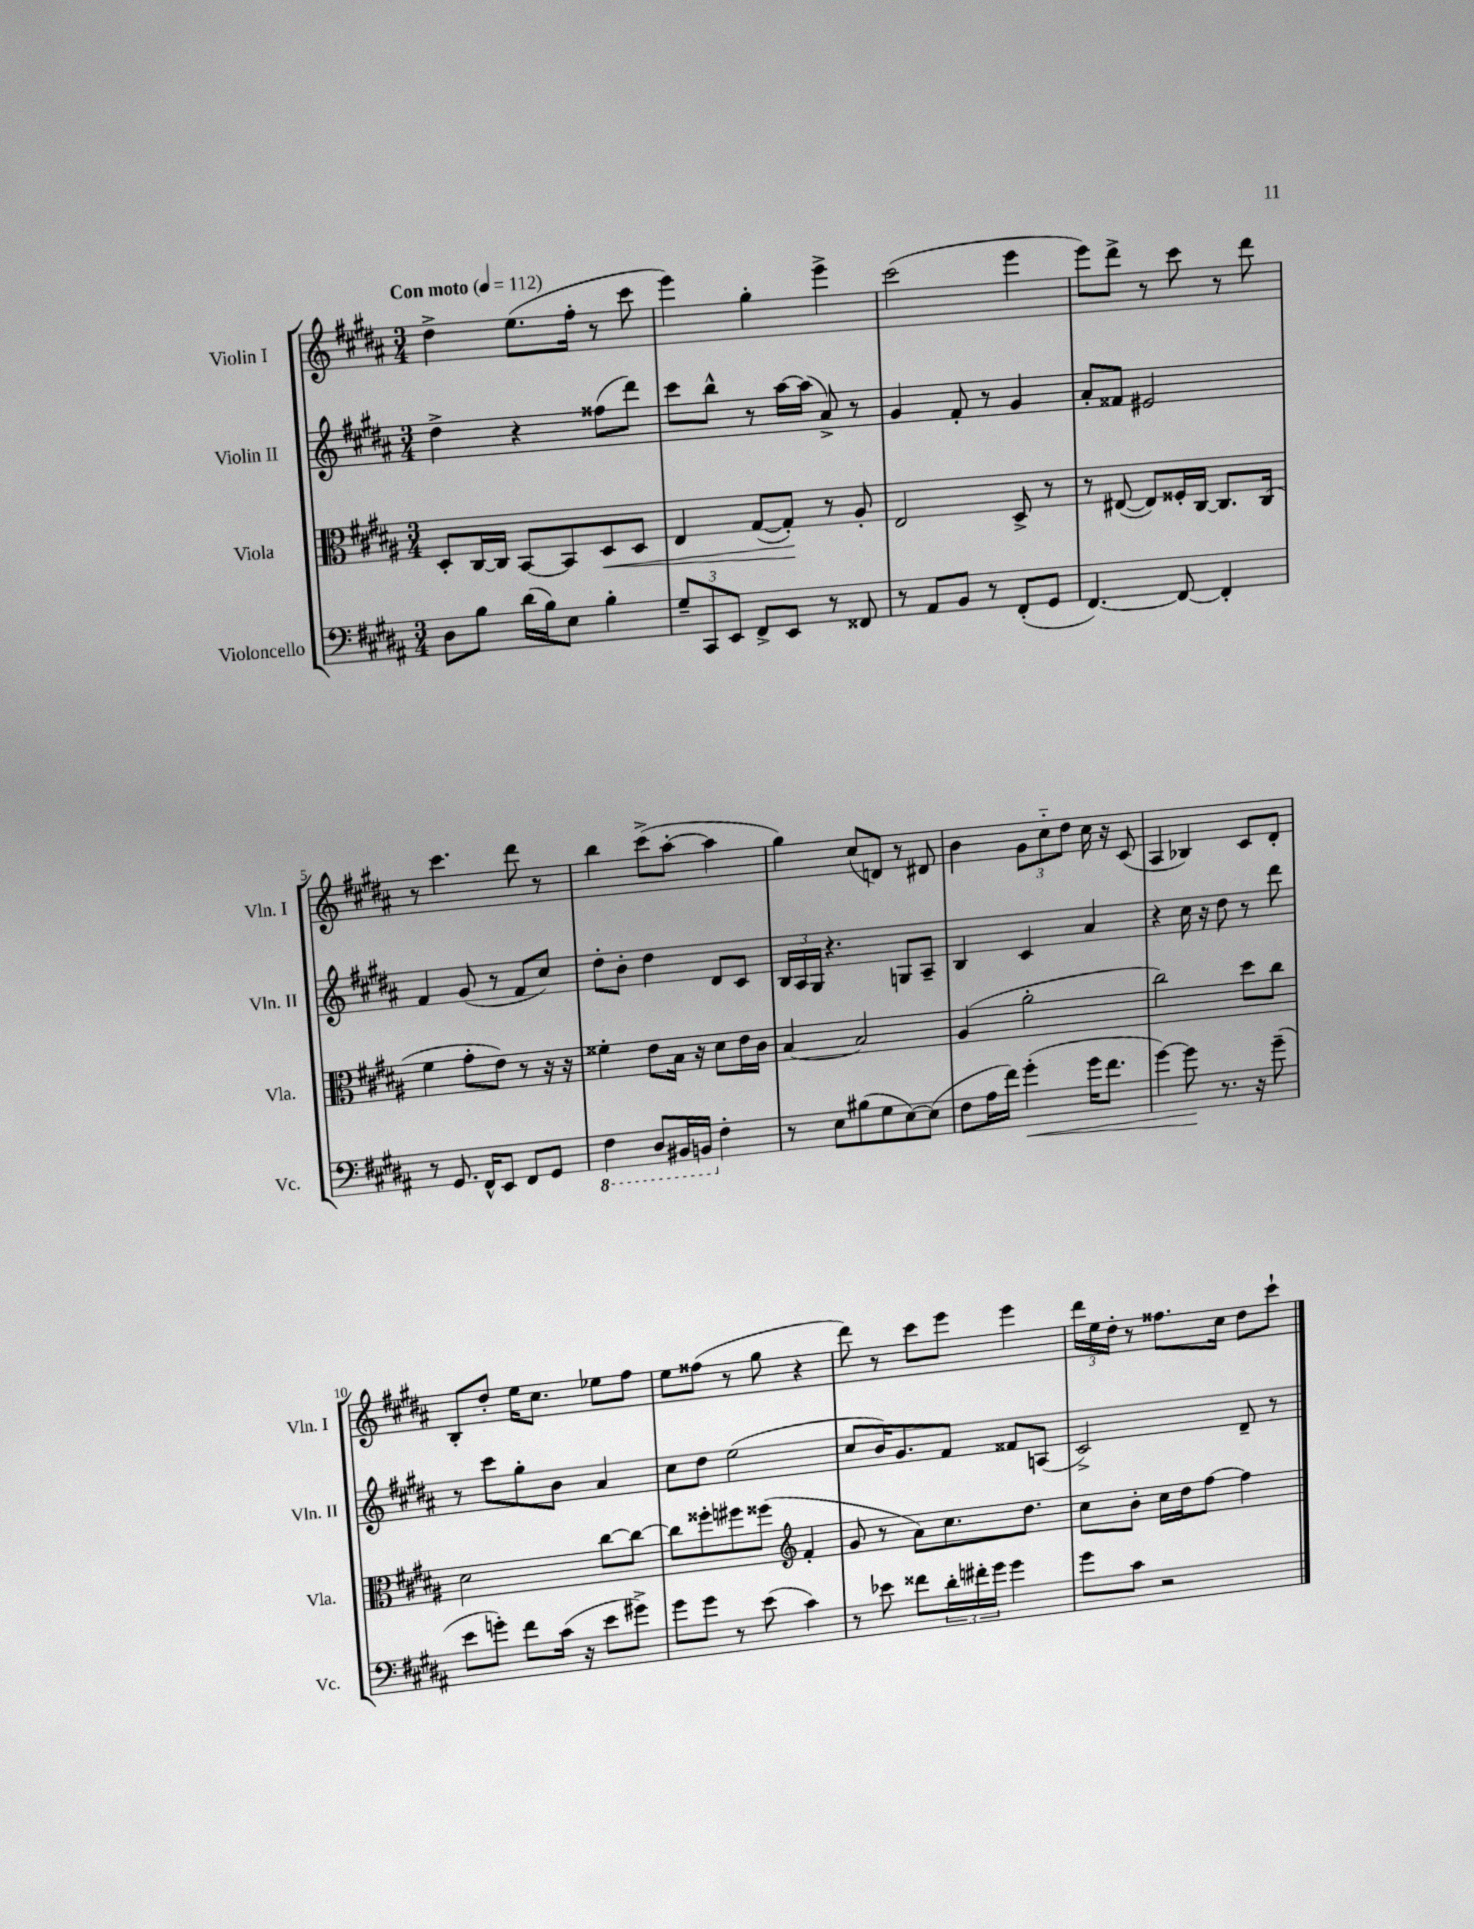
<<
\new StaffGroup <<
\new Staff = "s0" \with { instrumentName = "Violin I" shortInstrumentName = "Vln. I" } {
    \clef treble \key b \major \numericTimeSignature \time 3/4 \tempo "Con moto" 4 = 112
    dis''4-> e''8.( fis''16-. r8 cis'''8 |
    e'''4) gis''4-. e'''4-> |
    cis'''2( e'''4 |
    e'''8) dis'''8-> r8 cis'''8 r8 dis'''8 |
    r8 cis'''4. dis'''8 r8 |
    b''4 cis'''8->( ais''8~-. ais''4 |
    gis''4) cis''8( d'8) r8 dis'8 |
    b'4 \tuplet 3/2 { gis'8 cis''8-_ dis''8 } cis''16 r16 cis'8( |
    ais4 bes4) cis'8 dis'8-. |
    b8-. dis''8-. e''16 cis''8. ees''8 fis''8 |
    e''8 fisis''8( r8 gis''8 r4 |
    dis'''8) r8 cis'''8 e'''8 e'''4 |
    \tuplet 3/2 { dis'''16 e''16 dis''16-. } r8 fisis''8. cis''16 dis''8 cis'''8-! \bar "|." |
}
\new Staff = "s1" \with { instrumentName = "Violin II" shortInstrumentName = "Vln. II" } {
    \clef treble \key b \major \numericTimeSignature \time 3/4
    dis''4-> r4 fisis''8( dis'''8) |
    cis'''8 b''8-^ r8 ais''16~ ais''16( ais'8->) r8 |
    gis'4 fis'8-. r8 gis'4 |
    ais'8-. fisis'8 eis'2 |
    fis'4 gis'8( r8 fis'8 cis''8) |
    dis''8-. b'8-. dis''4 dis'8 cis'8 |
    \tuplet 3/2 { b16 ais16 gis16 } r4. g8 ais8-- |
    b4 cis'4 ais'4 |
    r4 cis''16 r16 dis''8 r8 dis'''8 |
    r8 cis'''8 gis''8-. b'8 ais'4 |
    cis''8 dis''8 e''2( |
    cis''8 b'16) gis'8. fis'8 fisis'8 a8( |
    cis'2->) dis'8-- r8 \bar "|." |
}
\new Staff = "s2" \with { instrumentName = "Viola" shortInstrumentName = "Vla." } {
    \clef alto \key b \major \numericTimeSignature \time 3/4
    dis8-. cis16~ cis16 b,8~ b,8 dis8\< dis8 |
    e4 gis8~( gis8-.\!) r8 ais8-. |
    e2 dis8-> r8 |
    r8 eis8~( eis8) fisis16-. cis16~ cis8. cis16( |
    fis'4 gis'8-. e'8) r8 r16 r16 |
    fisis'4-. e'8 b16 r16 dis'8 e'16 cis'16 |
    b4~ b2 |
    ais4( ais'2-. |
    cis''2) dis''8 cis''8 |
    dis'2 cis''8~ cis''8~ |
    cis''8 fisis''8-. fis''8 fisis''8( \clef treble fis'4-. |
    gis'8 r8 ais'8) cis''8. dis''8. |
    cis''8 b'8-. cis''16 dis''16 fis''8~ fis''4 \bar "|." |
}
\new Staff = "s3" \with { instrumentName = "Violoncello" shortInstrumentName = "Vc." } {
    \clef bass \key b \major \numericTimeSignature \time 3/4
    dis8 b8 dis'16( b16) e8 b4-. |
    \tuplet 3/2 { gis8-- cis,8 e,8 } fis,8-> e,8 r8 fisis,8 |
    r8 ais,8 b,8 r8 fis,8-.( gis,8 |
    fis,4.~) fis,8~ fis,4-. |
    r8 gis,8. fis,16-^ e,8 fis,8 gis,8 |
    \ottava #-1 fis,4 dis,8 bis,,16 b,,16 \ottava #0 fis4-. |
    r8 e8 bis8( gis8 e8~) e8( |
    fis8 ais16 fis'16) gis'4-.\<( gis'16 fis'8. |
    gis'4~) gis'8\! r8. r16 gis'8--( |
    e'8 g'8-.) fis'8 cis'16( r16 e'8 gis'8->) |
    gis'8 gis'8 r8 e'8( cis'4) |
    r8 ees'8 fisis'8 \tuplet 3/2 { dis'16-. fis'16-. gis'16 } gis'4 |
    gis'8 cis'8 r2 \bar "|." |
}
>>
>>
